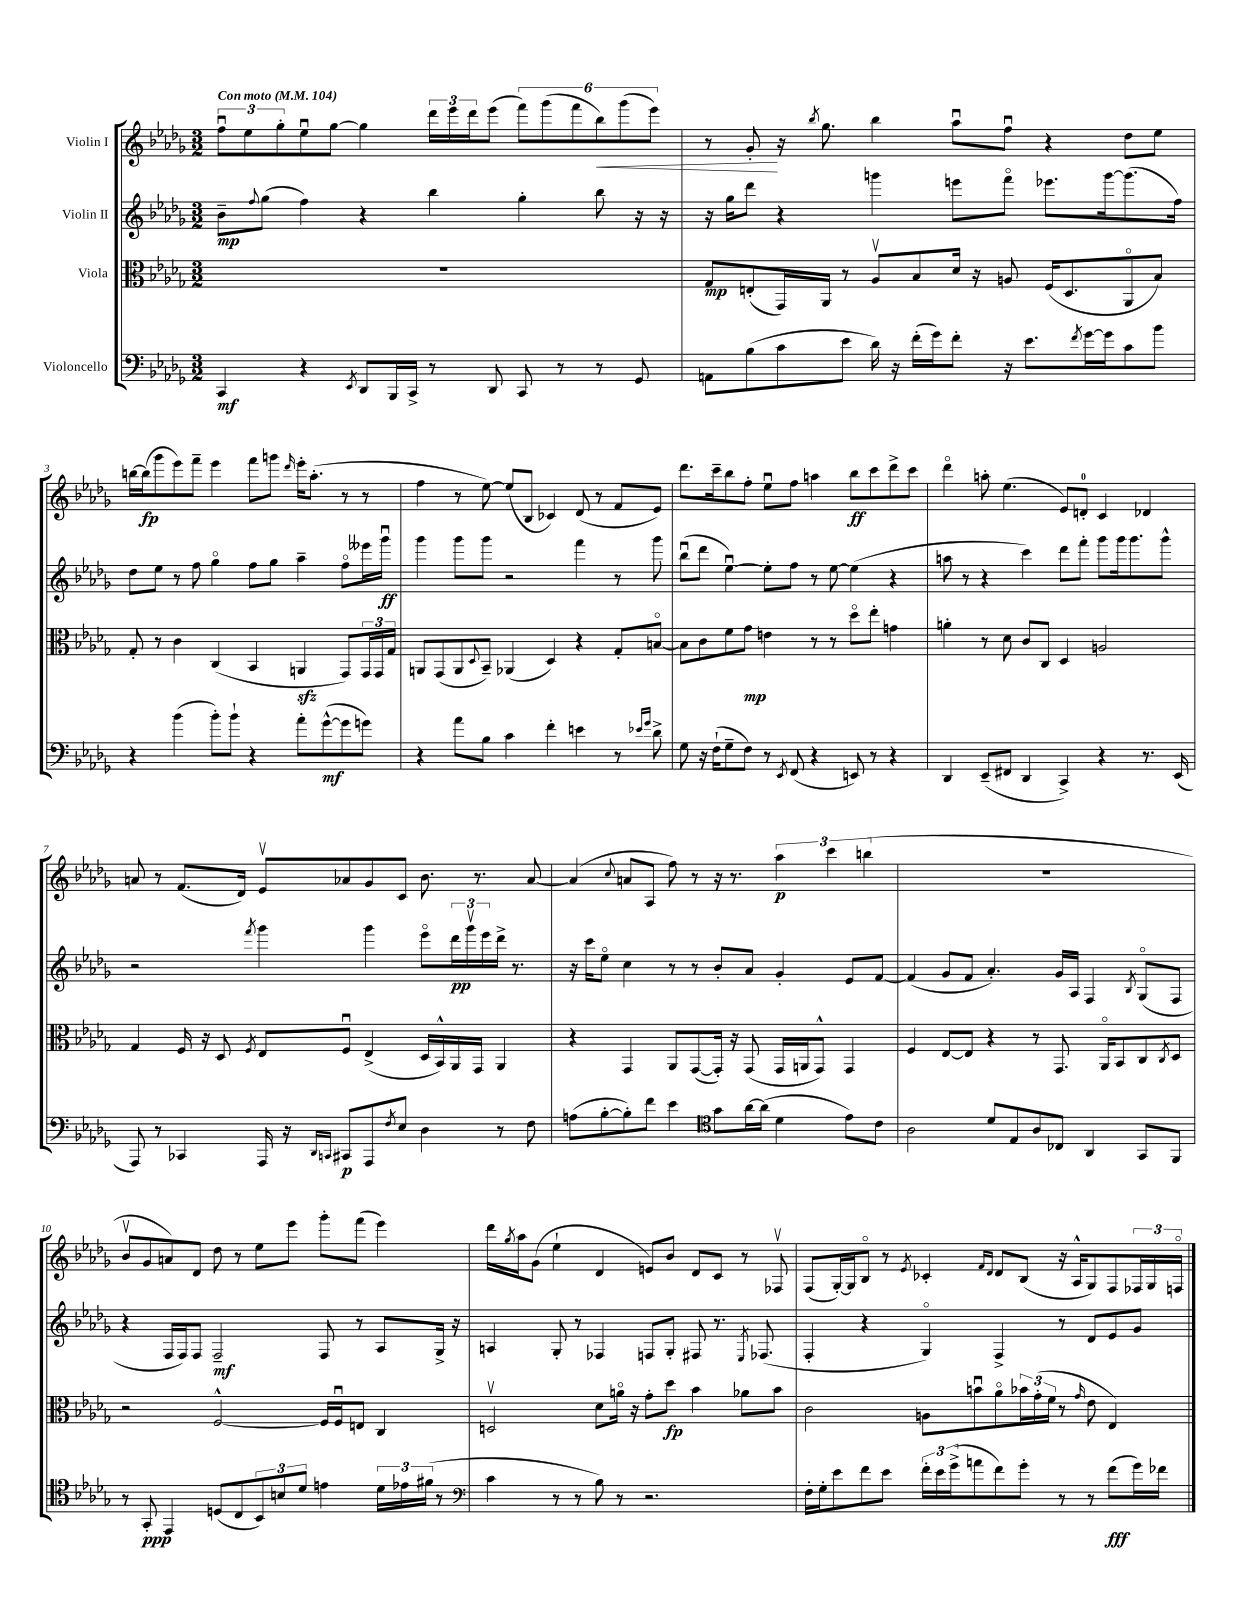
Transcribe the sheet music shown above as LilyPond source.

<<
\new StaffGroup <<
\new Staff = "s0" \with { instrumentName = "Violin I" } {
    \clef treble \key des \major \numericTimeSignature \time 3/2 \tempo "Con moto" 4 = 104
    \tuplet 3/2 { f''8\downbow ees''8 ges''8-. } ees''8\downbow ges''8~ ges''4 \tuplet 3/2 { des'''16 ees'''16 des'''16 } ees'''8( \tuplet 6/4 { f'''8) ges'''8( f'''8 bes''8\<) ges'''8( ees'''8) } |
    r8 ges'8-.\! r16 \acciaccatura { bes''8 } ges''8. bes''4 aes''8\downbow f''8\downbow r4 des''8 ees''8 |
    b''16~ b''16\fp( ges'''8 ees'''8) f'''8-- ees'''4 f'''8 g'''8 \grace { des'''16 } ees'''16-. aes''8.-.( r8 r8 |
    f''4 r8 ees''8~) ees''8( bes8 ces'4) des'8( r8 f'8 ees'8) |
    des'''8. c'''16-- bes''8 f''8-. ees''8\downbow f''8 a''4 bes''8\ff c'''8 des'''8-> c'''8 |
    des'''4\flageolet a''8-. ees''4.( ees'8) d'8-0-. c'4 des'4 |
    a'8 r8 f'8.( des'16) ees'8\upbow aes'8 ges'8 c'8 bes'8. r8. aes'8~ |
    aes'4( \appoggiatura { c''8 } a'8 aes8 f''8) r8 r16 r8. \tuplet 3/2 { aes''4\p c'''4 b''4( } |
    R1. |
    bes'8\upbow ges'8 a'8) des'8 des''8 r8 ees''8 ees'''8 ges'''8-. f'''8( ees'''4) |
    des'''16 \acciaccatura { ges''8 } aes''16 ges'8( ees''4-! des'4 e'8) bes'8 des'8 c'8 r8 fes8\upbow |
    f8( ges16~-.) ges16 bes8\flageolet r8 \acciaccatura { ees'8 } ces'4-. \grace { f'16 des'16 } des'8 bes8( r16 aes16-^ ges8) f8 \tuplet 3/2 { fes16 ges16 f16\flageolet } \bar "|." |
}
\new Staff = "s1" \with { instrumentName = "Violin II" } {
    \clef treble \key des \major \numericTimeSignature \time 3/2
    bes'8--\mp \appoggiatura { f''8 } ges''8( f''4) r4 bes''4 ges''4-. bes''8 r16 r16 |
    r16 ges''16 des'''8 r4 g'''4 e'''8 f'''8\flageolet ees'''8. g'''16~ g'''8.( f''16) |
    des''8 ees''8 r8 f''8 ges''4\flageolet f''8 ges''8 aes''4-- f''8\flageolet eeses'''16 ges'''16\downbow\ff |
    ges'''4 ges'''8 ges'''8 r2 f'''4 r8 ges'''8 |
    bes''8\downbow( des'''8 ees''4~\downbow) ees''8-. f''8 r8 ees''8~ ees''4( r4 |
    a''8 r8 r4 c'''4) des'''8 f'''8-. ges'''8 ges'''16 ges'''8. ges'''8-^ |
    r2 \acciaccatura { f'''8 } ges'''4 ges'''4 ees'''8\flageolet \tuplet 3/2 { des'''16\pp ges'''16\upbow ees'''16 } des'''16-> r8. |
    r16 c'''16 ees''8\flageolet c''4 r8 r8 bes'8-. aes'8 ges'4-. ees'8 f'8~ |
    f'4( ges'8 f'8 aes'4.-.) ges'16 aes16 f4 \acciaccatura { bes8 } ges8\flageolet( f8 |
    r4 f16 f16) f8 f2--\mf f8 r8 aes8 ges16-> r16 |
    a4 ges8-. r8 fes4 f8 ges8-. fis8 r8. \acciaccatura { ees8 } fes8.( |
    f4-. r4 ges4\flageolet) f4-> r8 des'8 ees'8 ges'8 \bar "|." |
}
\new Staff = "s2" \with { instrumentName = "Viola" } {
    \clef alto \key des \major \numericTimeSignature \time 3/2
    R1. |
    ges8\mp e8-.( ges,16) aes,16 r8 aes8\upbow bes8 des'16 r16 a8 f16( des8. aes,8\flageolet bes8) |
    ges8-. r8 c'4 c4( bes,4 a,4\sfz ges,8) \tuplet 3/2 { ges,16 ges,16 ges16 } |
    a,8 ges,8( a,8 \appoggiatura { des8 } bes,8--) aes,4( des4) r4 ges8-. b8~\flageolet |
    b8 c'8 f'8 ges'8\mp e'4 r8 r8 des''8\flageolet ees''8-. g'4 |
    a'4-. r8 des'8 c'8 c8 des4 a2 |
    ges4 f16 r16 des8 \acciaccatura { f8 } ees8 f8\downbow ees4->( des16 bes,16-^) aes,16 ges,16 aes,4 |
    r4 ges,4 aes,8 ges,8~( ges,16-.) r16 ges,8( ges,16 a,16 ges,8-^) ges,4 |
    f4 ees8~ ees8 r4 r8 ges,8. aes,16\flageolet bes,8 c8 \acciaccatura { c8 } des8 |
    r2 f2~-^ f16 f16\downbow e8 c4 |
    d2\upbow des'8 a'16\flageolet r16 ges'8-. des''8\fp bes'4 aes'8 bes'8 |
    c'2 a8 b'8\downbow aes'8\flageolet \tuplet 3/2 { bes'16 ges'16-.( f'16 } r8 \grace { ges'16 } ees'8 ees4) \bar "|." |
}
\new Staff = "s3" \with { instrumentName = "Violoncello" } {
    \clef bass \key des \major \numericTimeSignature \time 3/2
    c,4\mf r4 \acciaccatura { ees,8 } des,8 bes,,16 c,16-> r8 des,8 c,8 r8 r8 ges,8 |
    a,8 bes8( c'8 ees'8 des'16) r16 f'16-.( ges'16) f'8-. r16 ees'8. \acciaccatura { f'8 } ges'16~ ges'16 c'8 bes'8 |
    r4 bes'4( bes'8-.) bes'8-! r4 aes'8-. ges'8~-^\mf( ges'8 g'8) |
    r4 aes'8 bes8 c'4 f'4-. e'4 r8 \grace { ees'16 ges'16 } des'8-> |
    ges8 r16 f16-!( ges8-- f8) r8 \acciaccatura { ees,8 } f,8( r4 e,8) r8 r4 |
    des,4 ees,8--( fis,8 des,4 c,4->) r4 r8. ees,16( |
    aes,,8) r8 ces,4 aes,,16 r16 \grace { des,16 c,16 } cis,8\p aes,,8 \acciaccatura { f8 } ees8 des4 r8 f8 |
    a8( bes8~-. bes8-.) f'8 ees'4 \clef tenor ges'8 aes'16~ aes'16( des'4 ees'8) c'8 |
    aes2 des'8 ees8 aes8 ces8 aes,4 ges,8 f,8 |
    r8 ges,8-.\ppp ees,4 d8( c8 \tuplet 3/2 { bes,8) b8 des'8 } e'4 \tuplet 3/2 { des'16 ees'16 fis'16( } r8 |
    \clef bass c'4 r8 r8 bes8) r8 r2. |
    f16-. ges16-. ees'8 f'8 ees'8 \tuplet 3/2 { f'16-. ees'16 ges'16->( } a'8 f'8) ges'8-. r8 r8 f'8\fff( ges'16) fes'16 \bar "|." |
}
>>
>>
